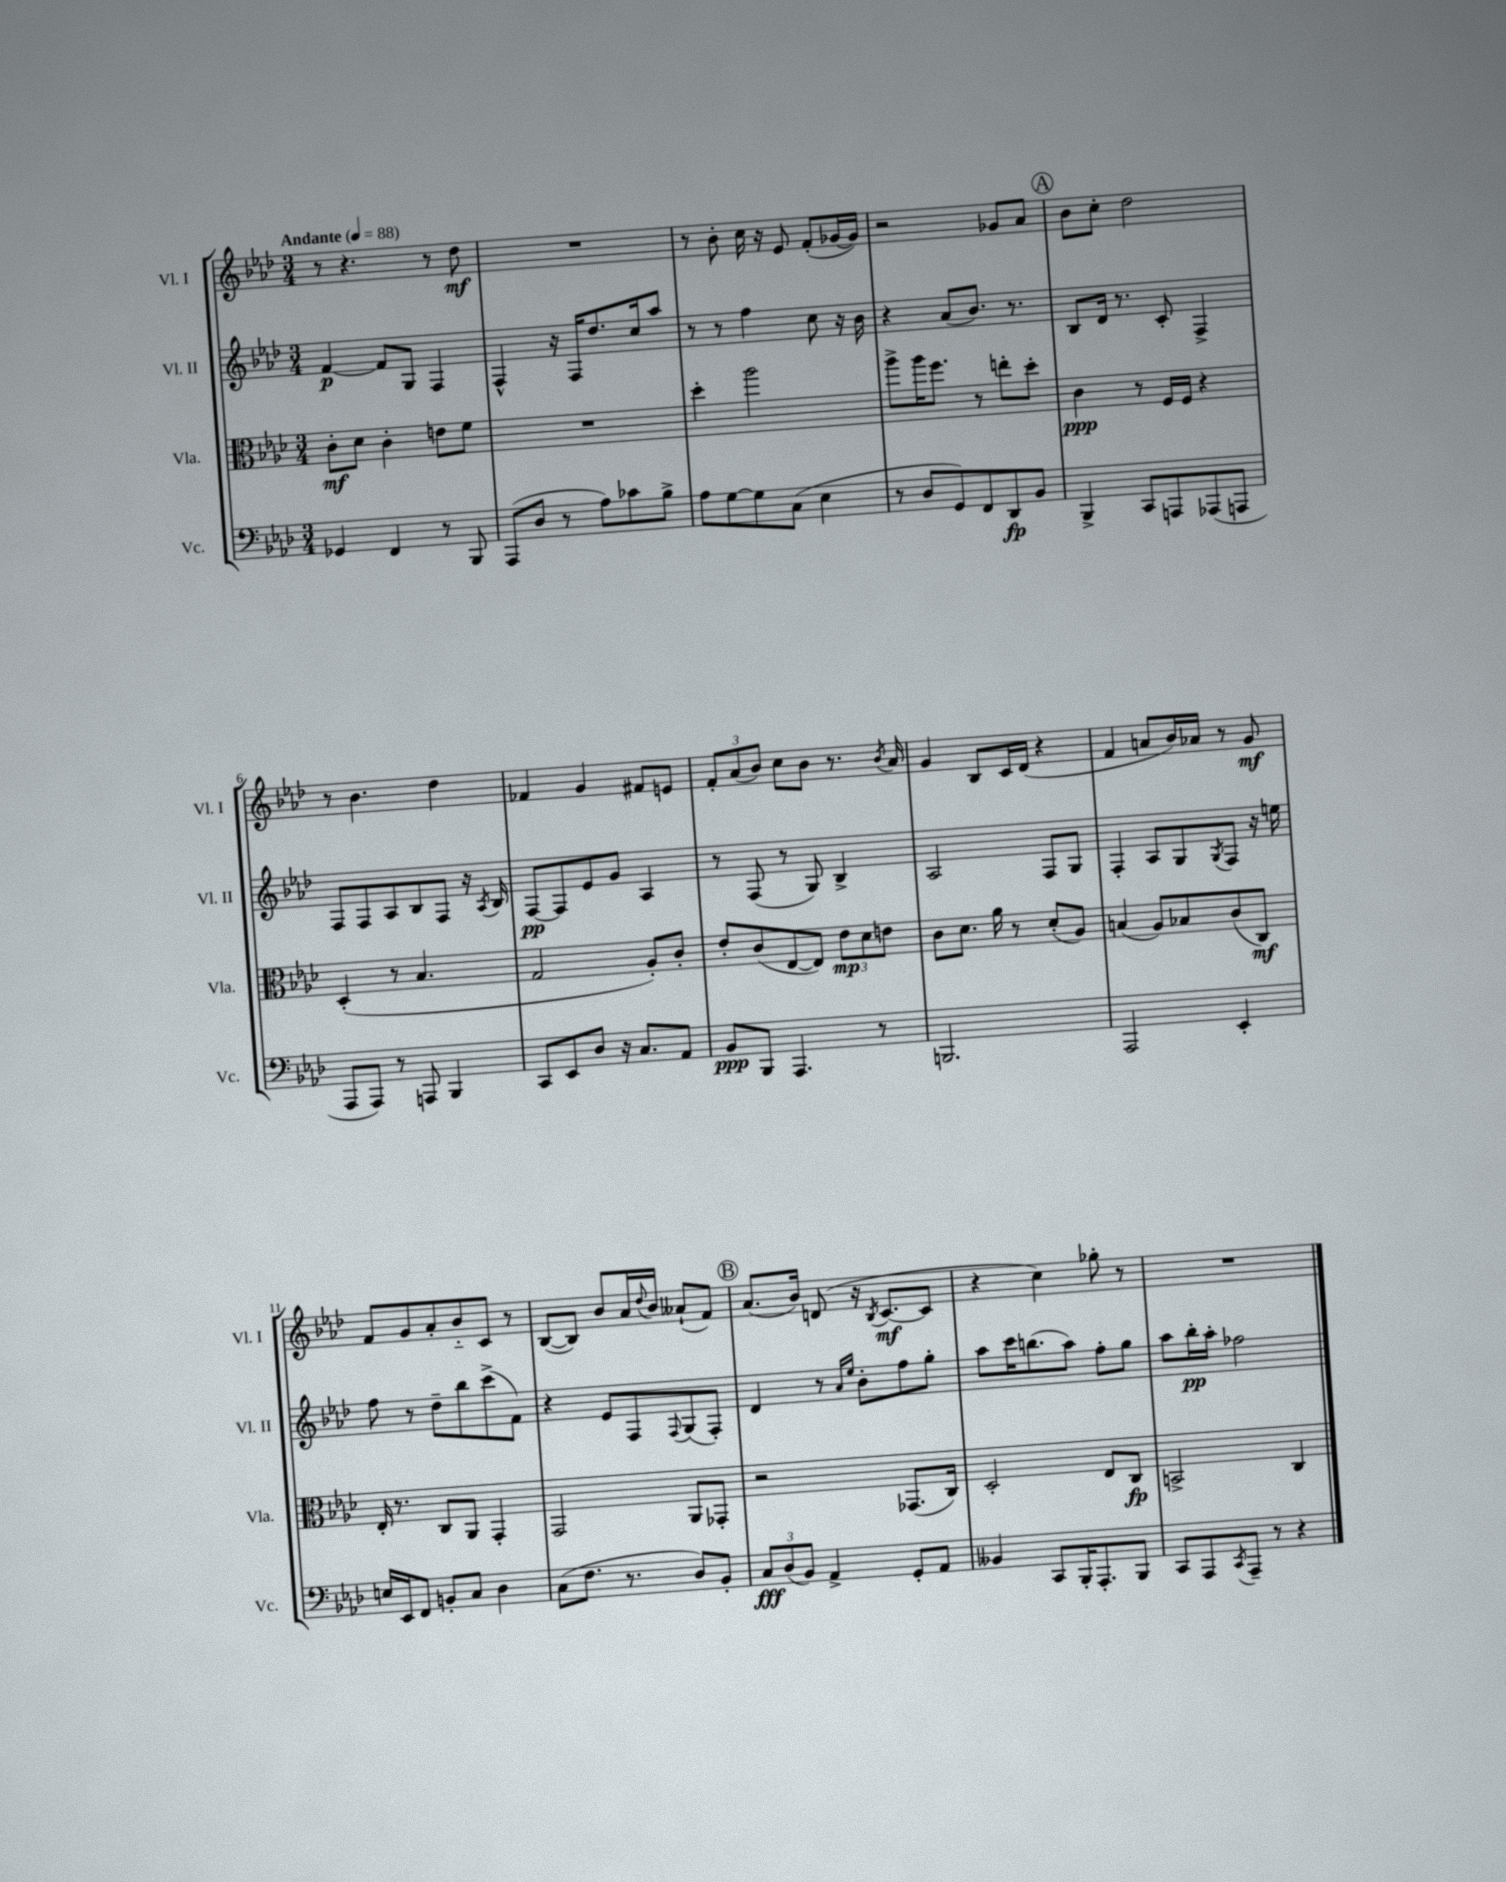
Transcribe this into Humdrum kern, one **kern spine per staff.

**kern	**kern	**kern	**kern
*staff4	*staff3	*staff2	*staff1
*clefF4	*clefC3	*clefG2	*clefG2
*k[b-e-a-d-]	*k[b-e-a-d-]	*k[b-e-a-d-]	*k[b-e-a-d-]
*M3/4	*M3/4	*M3/4	*M3/4
*MM88	*MM88	*MM88	*MM88
4GG-/	8c'\L	[4f/	8r
.	8d-\J	.	4.r
4FF/	4c'\	8f/]L	.
.	.	8G/J	.
8r	8e\L	4F/	8r
8BBB-/	8f\J	.	8dd-\
=	=	=	=
(8AAA-/L	2.r	4F^^/	2.r
8D-/J	.	.	.
8r	.	16r	.
.	.	16F/LK	.
8A-\L)	.	8.dd-/	.
8c-\	.	.	.
.	.	16cc/k	.
8B-^\J	.	8aa-/J	.
=	=	=	=
8A-\L	4dd-'\	8r	8r
[8G\	.	8r	8b-'\
8G\]	2aa-\	4ff\	16cc\
.	.	.	16r
(8C\J	.	.	8e-/
4E-\	.	8cc\	(8f'/L
.	.	16r	[16g-/L
.	.	16b-\	16g-/]JJ)
=	=	=	=
8r	8aa-^\L	4r	2r
8D-/L	16aa-\K	.	.
.	8.ff\J	.	.
8GG/)	.	(8a-/L	.
8FF/	8r	8.b-/J)	.
8DD-/	8ee'\L	.	8g-/L
.	.	8.r	.
8BB-/J	8dd-'\J	.	8a-/J
=	=	=	=
4BBB-^/	4c\	8B-/L	8b-\L
.	.	16d-/Jk	8cc'\J
.	.	8.r	.
8CC/L	8r	.	2dd-\
8AAA/	16F/LL	8c'/	.
.	16F/JJ	.	.
(8AAA-/	4r	4F^/	.
8AAA/J	.	.	.
=	=	=	=
8AAA-/L	(4D-'/	8F/L	8r
8AAA-/J)	.	8F/	4.b-\
8r	8r	8A-/	.
8AAA/	4.B-/	8B-/	.
4BBB-/	.	8F/J	4dd-\
.	.	16r	.
.	.	8qA-/	.
.	.	16B-/	.
=	=	=	=
8CC/L	2G/	[8F/L	4f-/
8EE-/	.	8F/]	.
8D-/J	.	8e-/	4g/
16r	.	8g/J	.
8.C/L	.	.	.
.	8A-'/L)	4A-/	8f#/L
8AA-/J	8c'/J	.	8e/J
=	=	=	=
8BB-/L	8e-'/L	8r	12f'/L
.	.	.	(12a-/
8BBB-/J	(8c/	(8F/	.
.	.	.	12b-/J)
4.AAA-/	[8E-/	8r	8cc\L
.	8E-/]J)	8G/)	8b-\J
.	12e-\L	4B-^/	8.r
.	12d-\	.	.
8r	.	.	.
.	12e\J	.	.
.	.	.	8qb-/
.	.	.	16a-/
=	=	=	=
2.BBB/	8c\L	2A-/	4g/
.	8.d-\J	.	.
.	.	.	8B-/L
.	16a-\	.	.
.	8r	.	16c/L
.	.	.	(16d-/JJ
.	(8d-'/L	8F/L	4r
.	8A-/J)	8G/J	.
=	=	=	=
2AAA-/	(4B/	4F'/	4f/
.	8A-/L)	8A-/L	8a/L
.	8B-/	8G/	16b-/L)
.	.	.	16a-/JJ
.	.	8qG/	.
4EE-'/	(8c/	8F/J	8r
.	8C/J)	16r	8g/
.	.	16ee\	.
=	=	=	=
16E/LL	16E-'/	8ff\	8f/L
16EE-/J	8.r	.	.
8FF/J	.	8r	8g/
8BB'/L	8C/L	8dd-~\L	8a-'/
8C/J	8AA-/J	8bb-\	8b-'~/
4D-\	4GG'/	(8ccc^\	8c/J
.	.	8f\J)	8r
=	=	=	=
(8C\L	2GG/	4r	([8B-/L
8.F\J	.	.	8B-/]J)
.	.	8e-/L	8b-/L
8.r	.	.	.
.	.	8F/	16a-/L
.	.	.	8qqdd-/
.	.	.	16b-/JJ
.	.	8qqF/	.
8D-/L)	8AA-/L	(8G/	(8a--`/L
8BB-'/J	8GG-'/J	8F'/J)	8f/J)
=	=	=	=
12C/L	2r	4d-/	(8.a-/L
(12D-/	.	.	.
12BB-/J)	.	.	.
.	.	.	16b-/Jk)
4AA-^/	.	8r	(8d/
.	.	16qqa-/LL	.
.	.	16qqee-/JJ	.
.	.	8b-'\L	16r
.	.	.	8qB-/
.	.	.	[8.c/L
8GG'/L	(8.GG-/L	8ff\	.
8AA-/J	.	8gg'\J	8c/]J
.	16C/Jk)	.	.
=	=	=	=
4BB--/	2D-'/	8aa-\L	4r
.	.	16ccc\K	.
.	.	(8.bb\	.
8CC/L	.	.	4cc\)
16BBB-'/K	.	8aa-\J)	.
8.AAA-'/	.	.	.
.	8E-/L	8ff'\L	8gg-'\
8BBB-/J	8C/J	8gg\J	8r
=	=	=	=
8CC/L	2BB^/	8aa-\L	2.r
8AAA-/	.	16bb-'\L	.
.	.	16aa-'\JJ	.
8qCC/	.	.	.
8AAA-~/J	.	2ff-\	.
8r	.	.	.
4r	4C/	.	.
==	==	==	==
*-	*-	*-	*-
